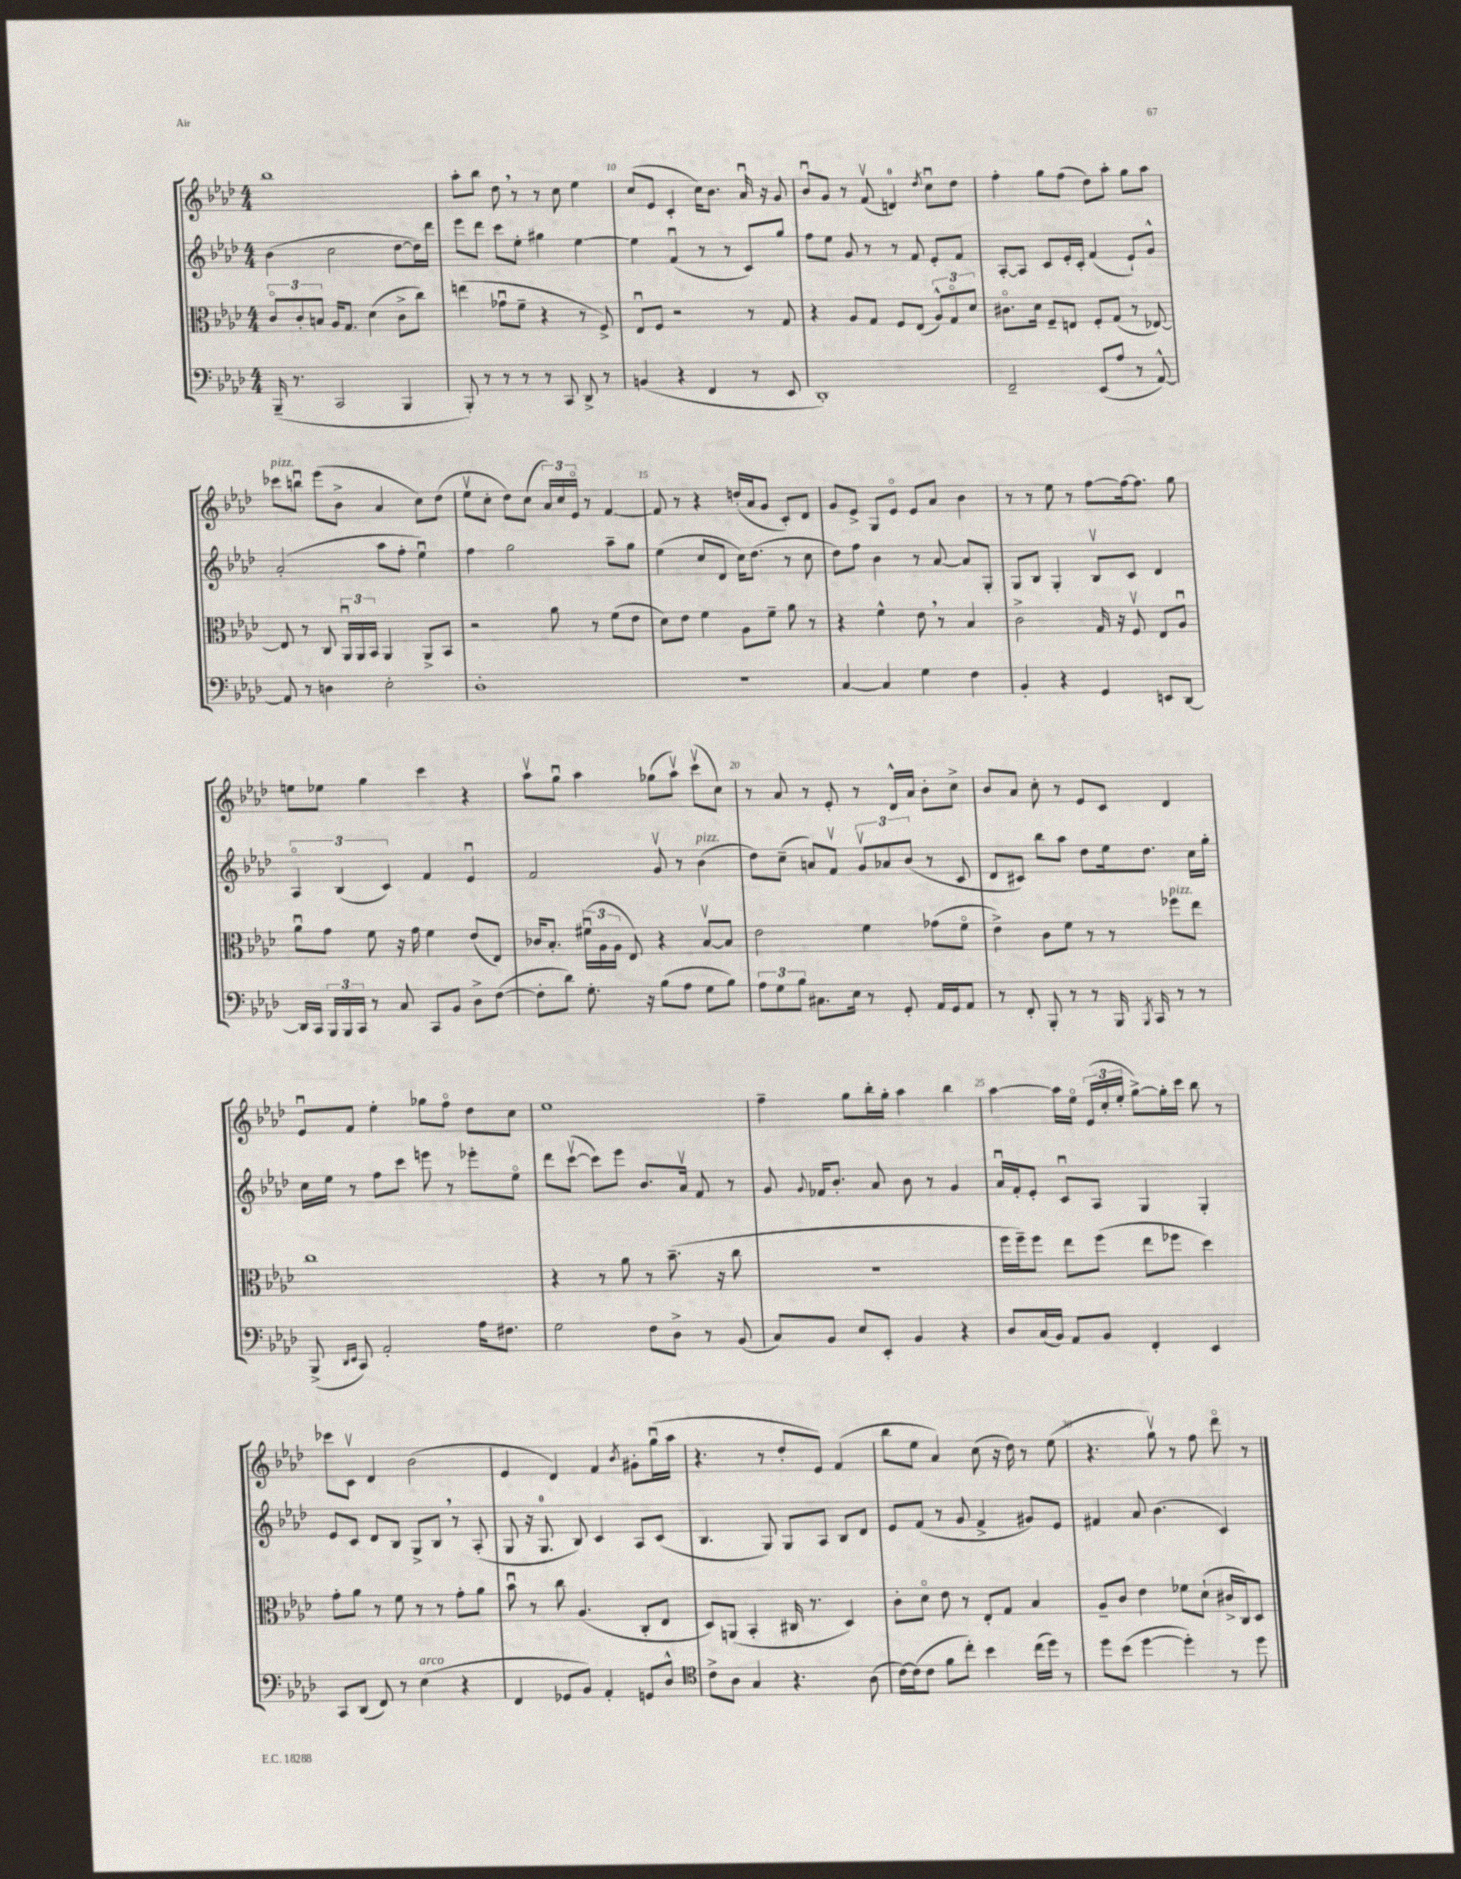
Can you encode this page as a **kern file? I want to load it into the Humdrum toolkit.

**kern	**kern	**kern	**kern
*part4	*part3	*part2	*part1
*staff4	*staff3	*staff2	*staff1
*clefF4	*clefC3	*clefG2	*clefG2
*k[b-e-a-d-]	*k[b-e-a-d-]	*k[b-e-a-d-]	*k[b-e-a-d-]
*M4/4	*M4/4	*M4/4	*M4/4
=8	=8	=8	=8
(16BBB-~/	12c/L	(4b-\	1bb-
8.r	.	.	.
.	12c'/	.	.
.	12Bn/J	.	.
2CC/	16A-/KL	2cc\	.
.	8.G/J	.	.
.	(4d-\	.	.
4BBB-/	8c^\L	[8dd-\L	.
.	8cc\J)	16dd-\L])	.
.	.	16ddd-\JJ	.
=9	=9	=9	=9
8BBB-'/)	(4een\	8eee-\L	8aa-'\L
8r	.	8ddd-\J	8bb-\J
8r	8g-Xu\L	8ccc\L	8dd-,\
8r	8f~\J	8ee-'\J	8r
8r	4r	4gg#X\	8r
8CC/	.	.	8cc\
8DD-^/	8r	[4ee-\	4ee-\
8r	8F^/)	.	.
=10	=10	=10	=10
(4BBn/	8E-u/L	4ee-\]	(8cc/L
.	8F/J	.	8e-/J
4r	2r	(4fu/	4c'/
4FF/	.	8r	16cc\KL)
.	.	.	8.b-\J
.	.	8r	.
8r	8r	8c/L)	16a-u/
.	.	.	16r
8EE-/	8G/	8gg/J	8g/
=11	=11	=11	=11
1DD-')	4r	8ff\L	8b-u/L
.	.	8ee-\J	8g/J
.	8A-/L	8g/	8r
.	8G/J	8r	(8fv/
.	8F/L	8r	4dn/)
.	(8E-/J	8f/	.
.	.	.	8qdd-/
.	12A-^^/L)	8e-'/L	8ccu\L
.	12G/	.	.
.	.	8f/J	8dd-\J
.	12d-/J	.	.
=12	=12	=12	=12
2FF~/	8.c#X\L	[8A-'/L	4ff'\
.	.	8A-/J]	.
.	16d-\Jk	.	.
.	8F~/L	8c/L	8gg\L
.	8En/J	16e-'/L	(8ff\J
.	.	16c'/JJ	.
(8EE-/L	8F'/L	(4f/	8dd-\L)
8A-/J	(8G/J	.	8aa-'\J
8r	8r	8e-`/L)	8gg\L
[8AA-^^/)	[8E-X/)	8g^^/J	8aa-\J
!!LO:LB:g=z
=13	=13	=13	=13
!	!	!	!LO:TX:a:i:t=pizz.
8AA-/]	8E-/]	(2a-'/	8ccc-X\L
8r	8r	.	8bbnu\J
4Dn\	8C/	.	(8eee-\L
.	24AA-u/LL	.	8b-^\J
.	24AA-/	.	.
.	24BB-/JJ	.	.
2E-'\	4AA-/	8aa-\L	4a-/
.	.	8ff'\J	.
.	8AA-^/L	4ee-u\)	8cc\L)
.	8BB-/J	.	(8dd-\J
=14	=14	=14	=14
1D-'	2r	4ff\	8ee-v\L
.	.	.	8cc'\J
.	.	2gg\	8dd-\L)
.	.	.	(8cc\J
.	8a-\	.	24a-/LL)
.	.	.	24cc/
.	.	.	24e-/JJ
.	8r	.	8r
.	(8f\L	8aa-~\L	[4f/
.	8e-\J	8gg\J	.
=15	=15	=15	=15
1r	8d-\L)	(4ee-\	8f/]
.	8e-\J	.	8r
.	4f\	8cc/L	4r
.	.	8d-/J	.
.	8A-\L	16cc\KL)	(16ddn'/LL
.	.	(8.dd-\J	16a-/J
.	8f~\J	.	8g/J
.	8a-\	8r	8c'/L)
.	8r	8cc\	8d-/J
=16	=16	=16	=16
[4C/	4r	8dd-\L)	8g/L
.	.	8ff\J	8e-^/J
4C/]	4f^^\	4b-\	8G/L
.	.	.	8e-/J
4G\	8e-,\	8r	8e-/L
.	8r	[8a-/	8a-/J
4F\	4B-/	8a-/L]	4b-\
.	.	8G'/J	.
=17	=17	=17	=17
4BB-'/	2c^\	8G/L	8r
.	.	8B-/J	8r
4r	.	4G'/	8ee-\
.	.	.	8r
4GG/	16G/	8B-v/L	[8ff\L
.	16r	.	.
.	8Fv/	8c/J	16ff\k_
.	.	.	8.ff\J]
8EEn/L	8E-/L	4d-/	.
[8DD-/J	8A-u/J	.	8gg\
!!LO:LB:g=z
=18	=18	=18	=18
16DD-/LL]	8a-u\L	6A-/	8een\L
16CC/JJ	.	.	.
24BBB-/LL	8g\J	.	8ee-X\J
24BBB-/	.	(6B-/	.
24CC/JJ	.	.	.
8r	8f\	.	4gg\
.	.	6c/)	.
8C/	16r	.	.
.	16g\	.	.
8CC/L	4f\	4f/	4ccc\
8BB-/J	.	.	.
8D-^\L	(8e-/L	4e-u/	4r
([8F\J	8E-/J)	.	.
=19	=19	=19	=19
8F'\L]	16c-X/KL	2f/	8aa-v\L
.	8.B-'/J	.	.
8d-\J)	.	.	8ggu\J
8.G'\	(24f#Xu\LL	.	4aa-\
.	24A-\	.	.
.	24A-\JJ	.	.
.	8E-/)	.	.
16r	.	.	.
(8B-\L	4r	8gv/	(8gg-X\L
8A-\J	.	8r	8aa-v\J)
!	!	!LO:TX:a:i:t=pizz.	!
8G\L	[8B-v/L	(4b-\	(8cccv\L
8B-\J)	8B-/J]	.	8cc\J)
=20	=20	=20	=20
12A-\L	2e-\	8dd-\L)	8r
12G\	.	.	.
.	.	(8cc~\J	8a-/
12B-\J	.	.	.
8.C#X\L	.	8an/L)	8r
.	.	8fv/J	8e-'/
16E-\Jk	.	.	.
8r	4f\	12gv/L	8r
.	.	12a-X/	.
8GG'/	.	.	16d-^^/LL
.	.	(12b-/J	.
.	.	.	16a-/JJ
16AA-/LL	(8g-X\L	8r	8b-'\L
16GG/J	.	.	.
8AA-/J	8f\J	8c/	8cc^\J
=21	=21	=21	=21
8r	4e-^\)	8d-/L	8b-/L
8FF'/	.	8c#X/J)	8a-/J
8BBB-'/	8c\L	8bb-\L	8cc'\
8r	8f\J	8aa-\J	8r
8r	8r	8dd-\L	8e-/L
16BBB-/	8r	16ee-\k	8c/J
8qBBB-/	.	.	.
16CC/	.	8.dd-\J	.
!	!LO:TX:a:i:t=pizz.	!	!
8r	8ff-X\L	.	4d-/
8r	8ee-\J	16cc\LL	.
.	.	16gg'\JJ	.
!!LO:LB:g=z
=22	=22	=22	=22
(8BBB-^/	1cc	16cc\LL	8e-u/L
.	.	16ee-\JJ	.
16qqDD-/LL	.	.	.
16qqEE-/JJ	.	.	.
8CC/)	.	8r	8f/J
2AA-'/	.	8ff\L	4ee-'\
.	.	8ccc\J	.
.	.	8eeen\	8gg-X\L
.	.	8r	8ff\J
16A-\KL	.	8eee-X'\L	8dd-\L
8.F#X\J	.	.	.
.	.	8ee-\J	8cc\J
=23	=23	=23	=23
2G\	4r	8ddd-\L	1ee-
.	.	([8cccv\J	.
.	8r	8ccc\L])	.
.	8a-\	8eee-\J	.
8F\L	8r	8.b-/L	.
8D-^\J	(8.b-~\	.	.
.	.	16a-v/Jk	.
8r	.	8f/	.
.	16r	.	.
(8BB-/	8cc\	8r	.
=24	=24	=24	=24
8C/L)	1r	8g/	4ff~\
.	.	8qqg/	.
8BB-/J	.	16f-X/KL	.
.	.	8.b-'/J	.
8E-/L	.	.	8gg\L
8EE-'/J	.	8a-/	16bb-'\L
.	.	.	16gg'\JJ
4BB-/	.	8b-\	4aa-\
.	.	8r	.
4r	.	4g/	4bb-\
=25	=25	=25	=25
8D-/L	16ff\LL	16a-u/LL	[4aa-\
.	16ff~\J)	16f'/J	.
(16C/L	8ff\J	8e-'/J	.
16BB-/JJ)	.	.	.
8AA-/L	8ee-\L	8cu/L	16aa-\LL]
.	.	.	16ee-\JJ
8BB-/J	(8ff\J	8A-/J	(24e-/LL
.	.	.	24cc'/
.	.	.	24ee-'/JJ
4FF'/	8ee-\L	4G/	[8gg^\L)
.	8ff-X\J	.	16gg'\L]
.	.	.	16ccc\JJ
4EE-/	4dd-\)	4G'/	8bb-\
.	.	.	8r
!!LO:LB:g=z
=26	=26	=26	=26
8CC/L	8g'\L	8e-/L	8ccc-X\L
(8DD-/J	8a-\J	8c/J	8cv\J
8FF/)	8r	8d-/L	4d-/
8r	8f\	8B-/J	.
!LO:TX:a:i:t=arco	!	!	!
(4E-\	8r	8G^/L	(2b-\
.	8r	8B-,/J	.
4r	8g'\L	8r	.
.	8a-\J	(8A-'/	.
=27	=27	=27	=27
4FF/	8b-u\	8G/	4e-/
.	8r	16r	.
.	.	8.G/	.
8GG-X/L	8cc\	.	4d-/)
8BB-/J)	(4.A-/	8B-/)	.
4AA-'/	.	4c/	4f/
.	.	.	8qb-/
8GGn/L	8C'/L	8A-/L	8g#X'\L
8D-^^/J	8E-/J	(8c/J	(16ggu\L
.	.	.	16aa-\JJ
=28	=28	=28	=28
*clefC4	*	*	*
8c^\L	8D-/L)	4.B-/	4.r
8A-\J	(8AAn/J	.	.
4G/	4BB-'/	.	.
.	.	8G/)	8r
4.r	16C#X/	8G/L	8dd-'/L
.	8.r	.	.
.	.	8A-/J	8e-/J)
.	4D-/)	8B-/L	(4f/
(8A-\	.	8d-/J	.
=29	=29	=29	=29
[16c\LL)	8c'\L	8e-/L	8bb-\L
(16c\J]	.	.	.
8c\J	8d-\J	(8f/J	8ee-\J
8f\L	8e-\	8r	4a-/)
8cc'\J)	8r	8g/	.
4b-\	8E-'/L	4f^/	(8cc\
.	8G/J	.	16r
.	.	.	16dd-\)
(16cc\LL	4B-/	8g#X/L)	8r
16dd-\JJ)	.	.	.
8r	.	8e-/J	(8ee-\
=30	=30	=30	=30
8dd-\L	8A-~/L	4f#X/	4.r
(8b-\J	8c/J	.	.
[4dd-\	4e-\	8a-/	.
.	.	(4.b-\	8ggv\)
4dd-'\])	8f-X\L	.	8r
.	(8d-`\J	.	8ff\
8r	16c#X^/LL	4c/)	8ddd-\
.	16C/J)	.	.
8dd-\	8D-/J	.	8r
==	==	==	==
*-	*-	*-	*-
